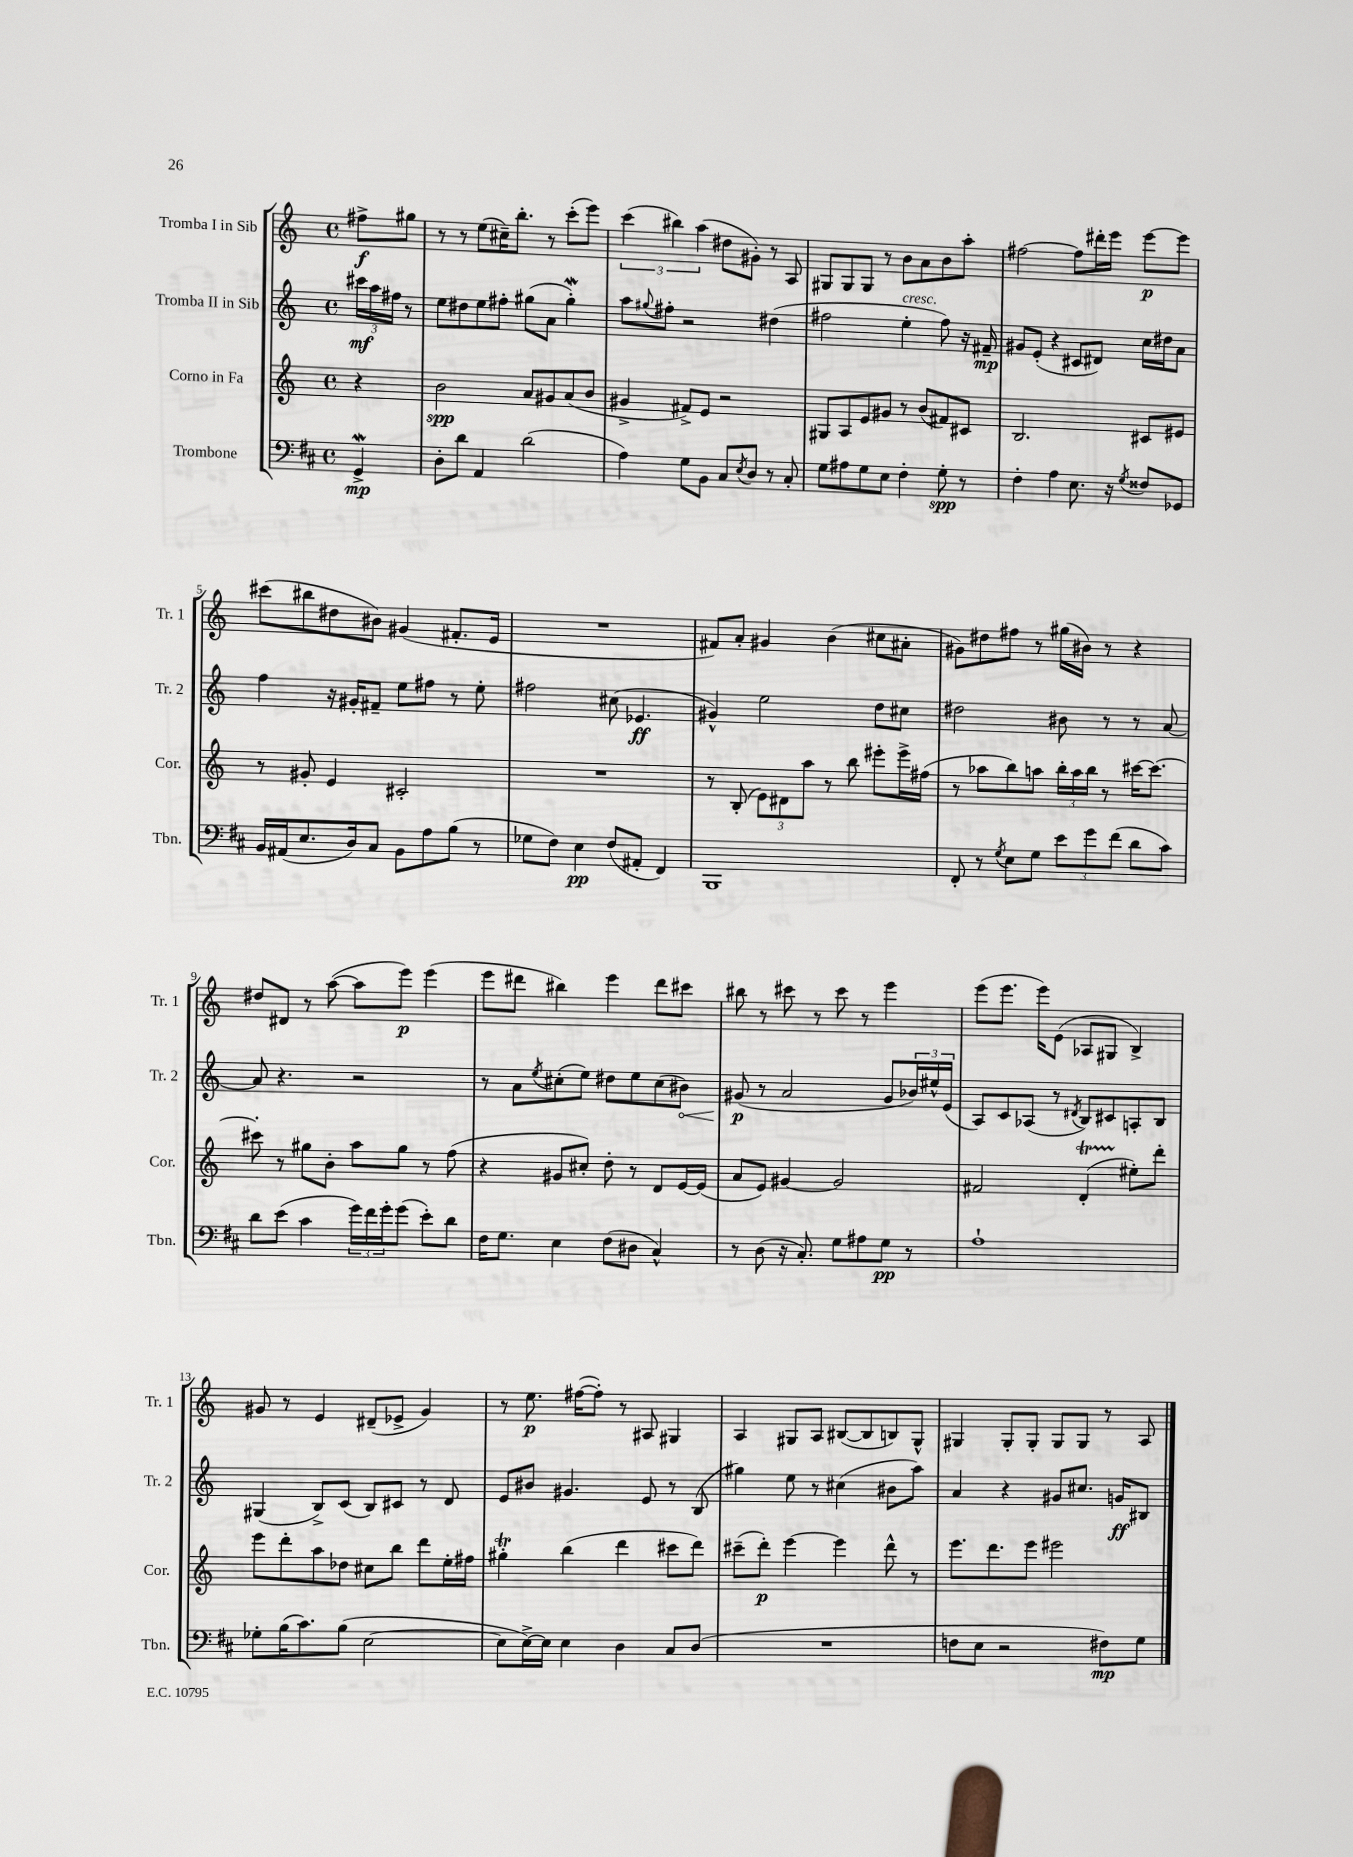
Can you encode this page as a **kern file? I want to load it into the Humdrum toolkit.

**kern	**dynam	**kern	**dynam	**kern	**dynam	**kern	**dynam
*part4	*part4	*part3	*part3	*part2	*part2	*part1	*part1
*staff4	*staff4	*staff3	*staff3	*staff2	*staff2	*staff1	*staff1
*I"Trombone	*	*I"Corno in Fa	*	*I"Tromba II in Sib	*	*I"Tromba I in Sib	*
*I'Tbn.	*	*I'Cor.	*	*I'Tr. 2	*	*I'Tr. 1	*
*clefF4	*	*clefG2	*	*clefG2	*	*clefG2	*
*k[f#c#]	*	*k[]	*	*k[]	*	*k[]	*
*M4/4	*	*M4/4	*	*M4/4	*	*M4/4	*
*met(c)	*	*met(c)	*	*met(c)	*	*met(c)	*
=	=	=	=	=	=	=	=
4GGw^/	mp	4r	.	24ccc#X\LL	mf	8ff#X^\L	f
.	.	.	.	24aa\	.	.	.
.	.	.	.	24ff#X\JJ	.	.	.
.	.	.	.	8r	.	8gg#X\J	.
=1	=1	=1	=1	=1	=1	=1	=1
8D'\L	.	2b\	spp	8ee\L	.	8r	.
8d\J	.	.	.	8dd#X\	.	8r	.
4AA/	.	.	.	8ee\	.	(8ee\L	.
.	.	.	.	8ff#X'\J	.	16cc#X~\K)	.
.	.	.	.	.	.	8.bb'\J	.
(2d\	.	8a/L	.	(8gg#X\L	.	.	.
.	.	8g#X/	.	8a\J	.	8r	.
.	.	(8a/	.	4gg#W'\)	.	(8ccc'\L	.
.	.	8b/J	.	.	.	8eee\J)	.
=2	=2	=2	=2	=2	=2	=2	=2
4A\)	.	4g#X^/	.	8aa\L	.	(6ccc\	.
.	.	.	.	8qqgg#X/	.	.	.
.	.	.	.	8ff#X'\J	.	.	.
.	.	.	.	.	.	6bb#X\)	.
8G\L	.	8f#X^/L)	.	2r	.	.	.
.	.	.	.	.	.	(6aa\	.
8BB\J	.	8e/J	.	.	.	.	.
8C#/L	.	2r	.	.	.	8dd#X\L	.
8qE/	.	.	.	.	.	.	.
8D/J	.	.	.	.	.	8g#X'\J)	.
8r	.	.	.	(4dd#X\	.	8r	.
8C#'/	.	.	.	.	.	8A/	.
=3	=3	=3	=3	=3	=3	=3	=3
8G\L	.	8G#X/L	.	2ff#X\	.	8G#X/L	.
8A#X\	.	8A/	.	.	.	8G#/	.
8G\	.	8e/	.	.	.	8G#/J	.
8E\J	.	8g#X/J	.	.	.	8r	.
!	!	!	!	!LO:TX:a:i:t=cresc.	!	!	!
4F#'\	.	8r	.	4ee'\	.	8b\L	.
.	.	(8b/L	.	.	.	8a\	.
8G'\	spp	8f#X/)	.	8ff#\)	.	8b\	.
8r	.	8c#X/J	.	16r	.	8aa'\J	.
.	.	.	.	16f#X~/	mp	.	.
=4	=4	=4	=4	=4	=4	=4	=4
4F#'\	.	2.B/	.	8g#X/L	.	[2ff#X\	.
.	.	.	.	(8e'/J	.	.	.
4A\	.	.	.	4r	.	.	.
8.E\	.	.	.	8c#X/L	.	8ff#\L]	.
.	.	.	.	8d#X/J)	.	16ddd#X'\L	.
16r	.	.	.	.	.	16eee\JJ	.
8qG/	.	.	.	.	.	.	.
8F##X/L	.	8c#X/L	.	16cc\LL	.	[8eee\L	p
.	.	.	.	16dd#X\J	.	.	.
8GG-X/J	.	8e#X/J	.	8a\J	.	8eee\J]	.
!!LO:LB:g=z
=5	=5	=5	=5	=5	=5	=5	=5
16BB/LL	.	8r	.	4ff\	.	(8ccc#X\L	.
(16AA#X/J	.	.	.	.	.	.	.
8.E/	.	8g#X'/	.	.	.	8bb#X\	.
.	.	4e/	.	16r	.	8dd#X\	.
16D/k)	.	.	.	16g#X'/KL	.	.	.
8C#/J	.	.	.	8f#X~/J	.	8b#X\J)	.
8BB\L	.	2c#X'/	.	8ee\L	.	(4g#X/	.
8A\	.	.	.	8ff#X\J	.	.	.
(8B\J	.	.	.	8r	.	8.f#X'/L	.
8r	.	.	.	8ee'\	.	.	.
.	.	.	.	.	.	16e/Jk	.
=6	=6	=6	=6	=6	=6	=6	=6
8G-X\L	.	1r	.	2ff#X\	.	1r	.
8F#\J)	.	.	.	.	.	.	.
4E\	pp	.	.	.	.	.	.
(8F#/L	.	.	.	(8cc#X\	.	.	.
8AA#X'/J	.	.	.	4.e-X/	ff	.	.
4FF#/)	.	.	.	.	.	.	.
=7	=7	=7	=7	=7	=7	=7	=7
1BBB	.	8r	.	4g#X^^/)	.	8f#X/L)	.
.	.	(8B'/	.	.	.	8a'/J	.
.	.	12e\L)	.	2ee\	.	4g#X/	.
.	.	12d#X\	.	.	.	.	.
.	.	12aa\J	.	.	.	.	.
.	.	8r	.	.	.	(4b\	.
.	.	8bb\	.	.	.	.	.
.	.	8eee#X'\L	.	8dd\L	.	8cc#X\L	.
.	.	16eee#^\L	.	8cc#X\J	.	8a#X'\J	.
.	.	(16ff#X\JJ	.	.	.	.	.
=8	=8	=8	=8	=8	=8	=8	=8
8FF#'/	.	8r	.	2dd#X\	.	8g#X\L)	.
8r	.	8aa-X\L	.	.	.	8dd#X\	.
8qG/	.	.	.	.	.	.	.
8E\L	.	8bb\)	.	.	.	8ff#X\J	.
8G\J	.	8aan\J	.	.	.	8r	.
12e\L	.	24bb'\LL	.	8b#X\	.	(16gg#X\LL	.
.	.	24aa\	.	.	.	.	.
.	.	.	.	.	.	16b#X\JJ)	.
12g\	.	24bb\JJ	.	.	.	.	.
.	.	8r	.	8r	.	8r	.
(12f#\J	.	.	.	.	.	.	.
8d\L	.	[16ccc#X\KL	.	8r	.	4r	.
.	.	8.ccc#\J_	.	.	.	.	.
8c#\J)	.	.	.	[8a/	.	.	.
!!LO:LB:g=z
=9	=9	=9	=9	=9	=9	=9	=9
8d\L	.	8ccc#X'\]	.	8a/]	.	8dd#X/L	.
(8e\J	.	8r	.	4.r	.	8d#X/J	.
4c#\	.	8gg#X\L	.	.	.	8r	.
.	.	8b'\J	.	.	.	([8aa\	.
24g\LL)	.	8aa\L	.	2r	.	8aa\L]	.
24f#\	.	.	.	.	.	.	.
24g'\J	.	.	.	.	.	.	.
(8g\J	.	8gg#\J	.	.	.	8eee\J)	p
8e'\L)	.	8r	.	.	.	(4eee\	.
8d\J	.	(8ff\	.	.	.	.	.
=10	=10	=10	=10	=10	=10	=10	=10
16F#\KL	.	4r	.	8r	.	8eee\L	.
8.G\J	.	.	.	.	.	.	.
.	.	.	.	8a\L	.	8ddd#X\J	.
.	.	.	.	8qee/	.	.	.
4E\	.	8g#X/L	.	(8cc#X'\	.	4bb#X\)	.
.	.	8cc#X'/J)	.	8ee\J)	.	.	.
(8F#\L	.	8dd'\	.	8dd#X\L	.	4eee\	.
8D#X\J	.	8r	.	8ee\	.	.	.
4C#^^/)	.	8d/L	.	(8cc#\	.	8ddd#\L	.
!	!	!	!	!	!LO:HP:b	!	!
.	.	[16e/L	.	8b#X\J)	<	8ccc#X\J	.
.	.	(16e/JJ]	.	.	.	.	.
=11	=11	=11	=11	=11	=11	=11	=11
8r	.	8a/L	.	(8g#X/	p	8bb#X\	.
(8D\	.	8e/J)	.	8r	[	8r	.
16r	.	[4g#X/	.	2a/	.	8ccc#X\	.
8.C#'/)	.	.	.	.	.	.	.
.	.	.	.	.	.	8r	.
8G\L	.	2g#/]	.	.	.	8ccc#\	.
8A#X\	.	.	.	.	.	8r	.
8G\J	pp	.	.	8g#/L	.	4eee\	.
8r	.	.	.	24b-X/L)	.	.	.
.	.	.	.	24ee#X^^/	.	.	.
.	.	.	.	(24e/JJ	.	.	.
=12	=12	=12	=12	=12	=12	=12	=12
1A`	.	2f#X/	.	8A/L)	.	(8eee\L	.
.	.	.	.	8c/	.	8.eee\J	.
.	.	.	.	(8A-X/J	.	.	.
.	.	.	.	.	.	16eee\KL)	.
.	.	.	.	8r	.	(8e\J	.
.	.	.	.	8qd#X/	.	.	.
.	.	(4dT'/	.	8B/L)	.	8A-X/L	.
.	.	.	.	8c#X/	.	8G#X/J	.
.	.	8ee#X'\L)	.	8An'/	.	4B^/)	.
.	.	8ddd'\J	.	8B/J	.	.	.
!!LO:LB:g=z
=13	=13	=13	=13	=13	=13	=13	=13
8G-X'\L	.	8eee\L	.	(4G#X/	.	8g#X/	.
(16B\K	.	8ddd'\	.	.	.	8r	.
8.c#\)	.	.	.	.	.	.	.
.	.	8aa\	.	8B^/L)	.	4e/	.
(8B\J	.	8dd-X\J	.	(8c/J	.	.	.
[2E\	.	8cc#X\L	.	8B/L)	.	(8d#X~/L	.
.	.	8bb\J	.	8c#X/J	.	8e-X^/J	.
.	.	8ddd\L	.	8r	.	4g#/)	.
.	.	16ee'\L	.	8d/	.	.	.
.	.	16ff#X\JJ	.	.	.	.	.
=14	=14	=14	=14	=14	=14	=14	=14
8E\L]	.	4gg#Xt'\	.	8e/L	.	8r	.
[16E^\L)	.	.	.	8b#X/J	.	8.ee\	p
16E\JJ]	.	.	.	.	.	.	.
4E\	.	(4bb\	.	4.g#X/	.	.	.
.	.	.	.	.	.	([16ff#X\KL	.
.	.	.	.	.	.	8ff#'\J])	.
4D\	.	4ddd\	.	.	.	8r	.
.	.	.	.	8e/	.	8A#X/	.
8C#/L	.	8ccc#X\L	.	8r	.	4G#X/	.
(8D/J	.	8ddd\J)	.	(8B/	.	.	.
=15	=15	=15	=15	=15	=15	=15	=15
1r	.	(8ccc#X~\L	.	4gg#X\)	.	4A/	.
.	.	8ddd'\J)	p	.	.	.	.
.	.	[4eee\	.	8ee\	.	8G#X/L	.
.	.	.	.	8r	.	8A/J	.
.	.	4eee\]	.	(4cc#X\	.	([8B#X/L	.
.	.	.	.	.	.	8B#/]	.
.	.	8ddd^^\	.	8b#X\L	.	8Bn/)	.
.	.	8r	.	8aa\J)	.	8G#^^/J	.
=16	=16	=16	=16	=16	=16	=16	=16
8Fn\L	.	8.eee\L	.	4a/	.	4G#X/	.
8E\J	.	.	.	.	.	.	.
.	.	8.ddd\	.	.	.	.	.
2r	.	.	.	4r	.	8G#'/L	.
.	.	8eee\J	.	.	.	8G#'/J	.
.	.	2eee#X\	.	8g#X/L	.	8G#/L	.
.	.	.	.	8.cc#X/J	.	8G#/J	.
8F#X\L)	mp	.	.	.	.	8r	.
.	.	.	.	16gn/KL	ff	.	.
8G\J	.	.	.	8B#X/J	.	8A/	.
==	==	==	==	==	==	==	==
*-	*-	*-	*-	*-	*-	*-	*-
